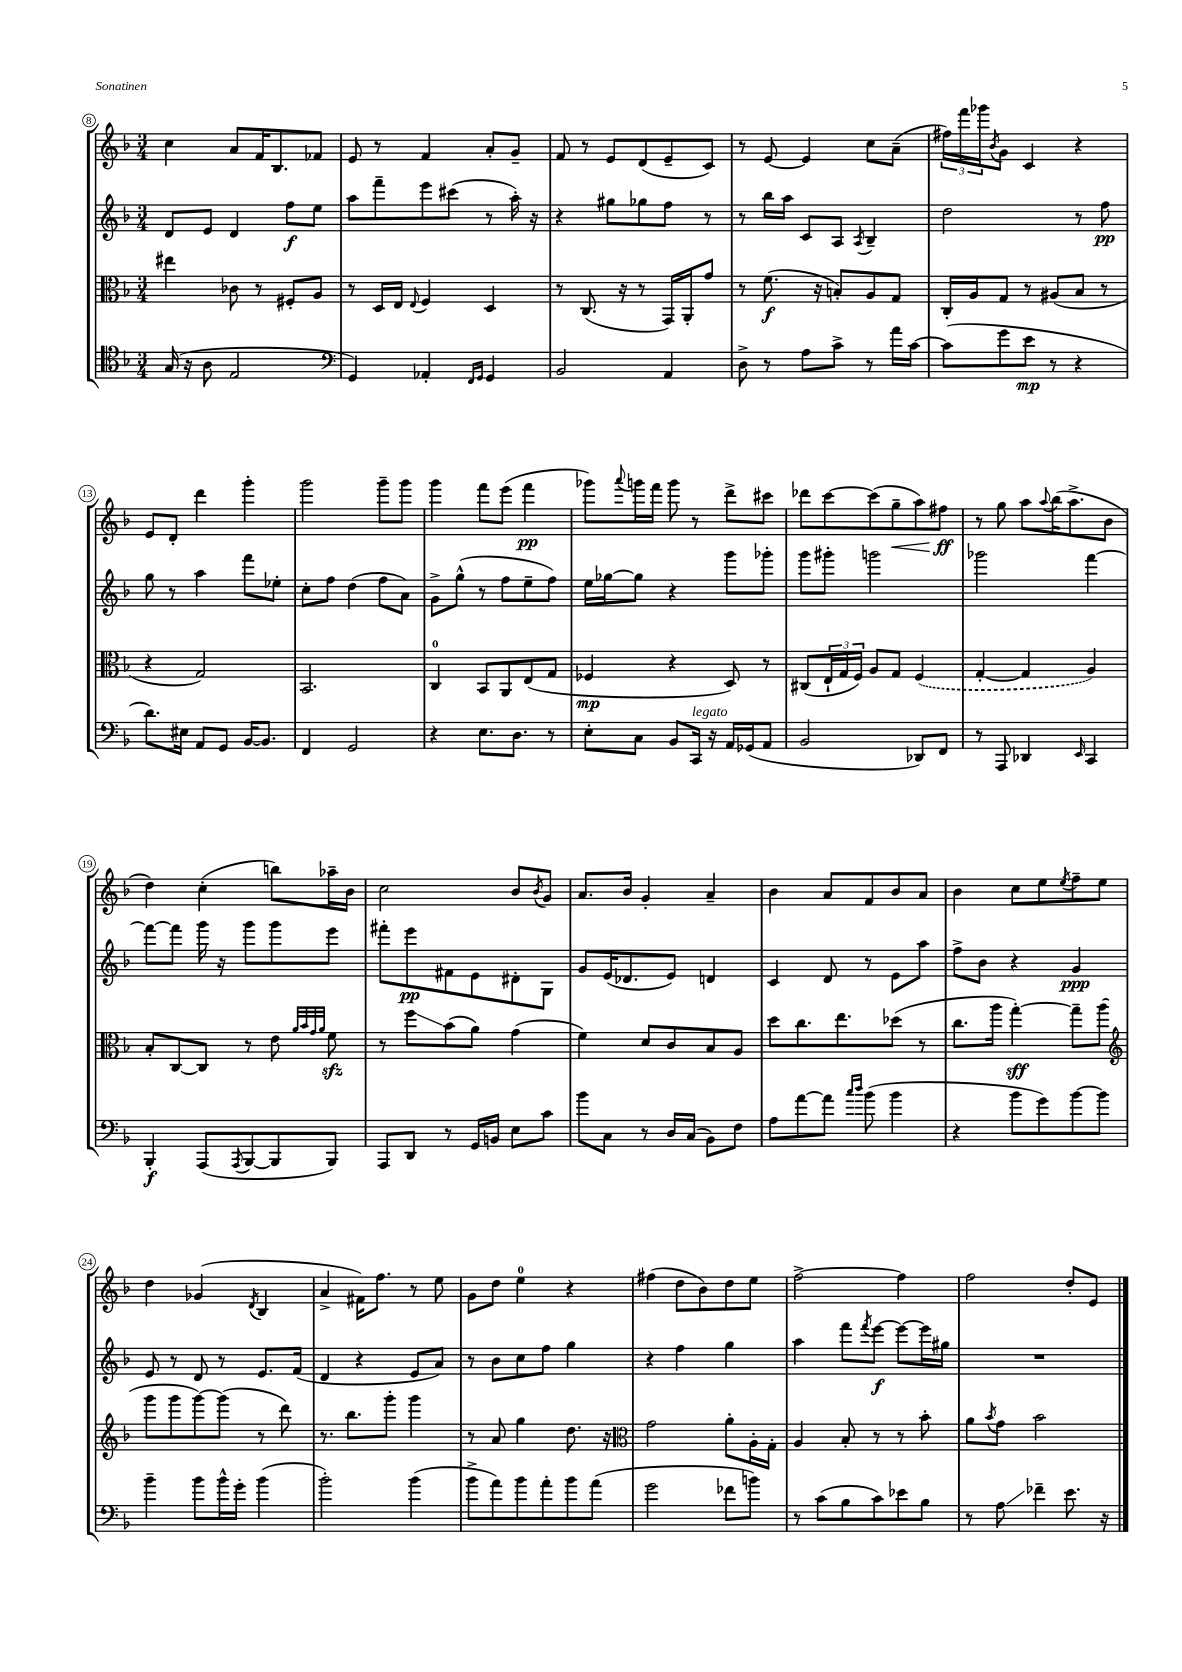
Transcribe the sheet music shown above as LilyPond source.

<<
\new StaffGroup <<
\new Staff = "s0" {
    \clef treble \key f \major \numericTimeSignature \time 3/4
    c''4 a'8 f'16 bes8. fes'8 |
    e'8 r8 f'4 a'8-. g'8-- |
    f'8 r8 e'8 d'8( e'8-- c'8) |
    r8 e'8~ e'4 c''8 a'8--( |
    \tuplet 3/2 { fis''16) f'''16 ges'''16 } \acciaccatura { bes'8 } g'8 c'4 r4 |
    e'8 d'8-. d'''4 g'''4-. |
    g'''2 g'''8-- g'''8 |
    g'''4 f'''8 e'''8( f'''4\pp |
    ges'''8) \appoggiatura { a'''8 } g'''16 f'''16 g'''8 r8 d'''8-> cis'''8 |
    des'''8 c'''8~ c'''8( g''8--\< a''8) fis''8\ff\! |
    r8 g''8 a''8 \appoggiatura { a''8 } bes''16( a''8.-> bes'8 |
    d''4) c''4-.( b''8) aes''16-- bes'16 |
    c''2 bes'8 \acciaccatura { bes'8 } g'8 |
    a'8. bes'16 g'4-. a'4-- |
    bes'4 a'8 f'8 bes'8 a'8 |
    bes'4 c''8 e''8 \acciaccatura { e''8 } f''8-- e''8 |
    d''4 ges'4( \acciaccatura { d'8 } bes4 |
    a'4-> fis'16) f''8. r8 e''8 |
    g'8 d''8 e''4-0 r4 |
    fis''4( d''8 bes'8) d''8 e''8 |
    f''2~-> f''4 |
    f''2 d''8-. e'8 \bar "|." |
}
\new Staff = "s1" {
    \clef treble \key f \major \numericTimeSignature \time 3/4
    d'8 e'8 d'4 f''8\f e''8 |
    a''8 f'''8-- e'''8 cis'''8( r8 a''16-.) r16 |
    r4 gis''8 ges''8 f''8 r8 |
    r8 bes''16 a''16 c'8 a8 \acciaccatura { a8 } bes4-- |
    d''2 r8 f''8\pp |
    g''8 r8 a''4 f'''8 ees''8-. |
    c''8-. f''8 d''4( f''8 a'8) |
    g'8-> g''8-^( r8 f''8 e''8-- f''8) |
    e''16 ges''16~ ges''8 r4 g'''8 ges'''8-. |
    g'''8 gis'''8-. g'''2 |
    ges'''2 f'''4~ |
    f'''8~ f'''8 g'''16 r16 g'''8 g'''8 e'''8 |
    fis'''8-. e'''8\pp fis'8 e'8 dis'8-. g8 |
    g'8 e'16( des'8. e'8) d'4 |
    c'4 d'8 r8 e'8 a''8 |
    f''8-> bes'8 r4 g'4\ppp |
    e'8 r8 d'8 r8 e'8. f'16( |
    d'4 r4 e'8 a'8) |
    r8 bes'8 c''8 f''8 g''4 |
    r4 f''4 g''4 |
    a''4 f'''8 \acciaccatura { f'''8 } e'''8~\f e'''8~ e'''16 gis''16 |
    R2. \bar "|." |
}
\new Staff = "s2" {
    \clef alto \key f \major \numericTimeSignature \time 3/4
    eis''4 ces'8 r8 fis8-. a8 |
    r8 d16 e16 \appoggiatura { e8 } f4 d4 |
    r8 c8.( r16 r8 g,16) a,16-. g'8 |
    r8 f'8.\f( r16 b8-.) a8 g8 |
    c16-. a16 g8 r8 ais8( bes8 r8 |
    r4 g2) |
    bes,2. |
    c4-0 bes,8 a,8 e8( g8 |
    fes4\mp r4 d8) r8 |
    cis8( \tuplet 3/2 { e16-! g16 f16) } a8 g8 \once \slurDashed f4( |
    g4~-. g4 a4) |
    bes8-. c8~ c8 r8 e'8 \grace { a'32 bes'32 g'32 a'32 } f'8\sfz |
    r8 f''8\glissando bes'8( a'8) g'4( |
    f'4) d'8 c'8 bes8 a8 |
    d''8 c''8. e''8. des''8( r8 |
    c''8. a''16 g''4~-.\sff) g''8-- a''8( |
    \clef treble g'''8 g'''8 g'''8~) g'''8( r8 d'''8) |
    r8. bes''8. g'''8-. g'''4 |
    r8 a'8 g''4 d''8. r16 |
    \clef alto g'2 a'8-. a16-. g16-. |
    a4 bes8-. r8 r8 bes'8-. |
    a'8 \acciaccatura { bes'8 } g'8 bes'2 \bar "|." |
}
\new Staff = "s3" {
    \clef tenor \key f \major \numericTimeSignature \time 3/4
    g16( r16 a8 e2 |
    \clef bass g,4) aes,4-. \grace { f,16 g,16 } g,4 |
    bes,2 a,4 |
    d8-> r8 a8 c'8-> r8 a'16 c'16~ |
    c'8( g'8 e'8\mp r8 r4 |
    d'8.) eis16 a,8 g,8 bes,16~ bes,8. |
    f,4 g,2 |
    r4 e8. d8. r8 |
    e8-. c8 bes,8 c,16^\markup { \italic "legato" } r16 a,16 ges,16( a,8 |
    bes,2 des,8) f,8 |
    r8 a,,8 des,4 \grace { e,16 } c,4 |
    bes,,4-.\f a,,8( \acciaccatura { a,,8 } bes,,8~ bes,,8 bes,,8) |
    a,,8 d,8 r8 g,16 b,16 e8 c'8 |
    bes'8 c8 r8 d16 c16( bes,8) f8 |
    a8 a'8~ a'8 \grace { c''16 d''16 } bes'8( bes'4 |
    r4 bes'8 g'8) bes'8~ bes'8 |
    bes'4-- bes'8 bes'16-^ g'16-. bes'4( |
    bes'2-.) bes'4( |
    bes'8-> a'8) bes'8 a'8-. bes'8 a'8( |
    g'2 fes'8 b'8) |
    r8 c'8( bes8 c'8) ees'8 bes8 |
    r8 a8\glissando fes'4-- e'8. r16 \bar "|." |
}
>>
>>
\layout { \context { \Score currentBarNumber = #8 \override BarNumber.stencil = #(make-stencil-circler 0.1 0.3 ly:text-interface::print) } }
